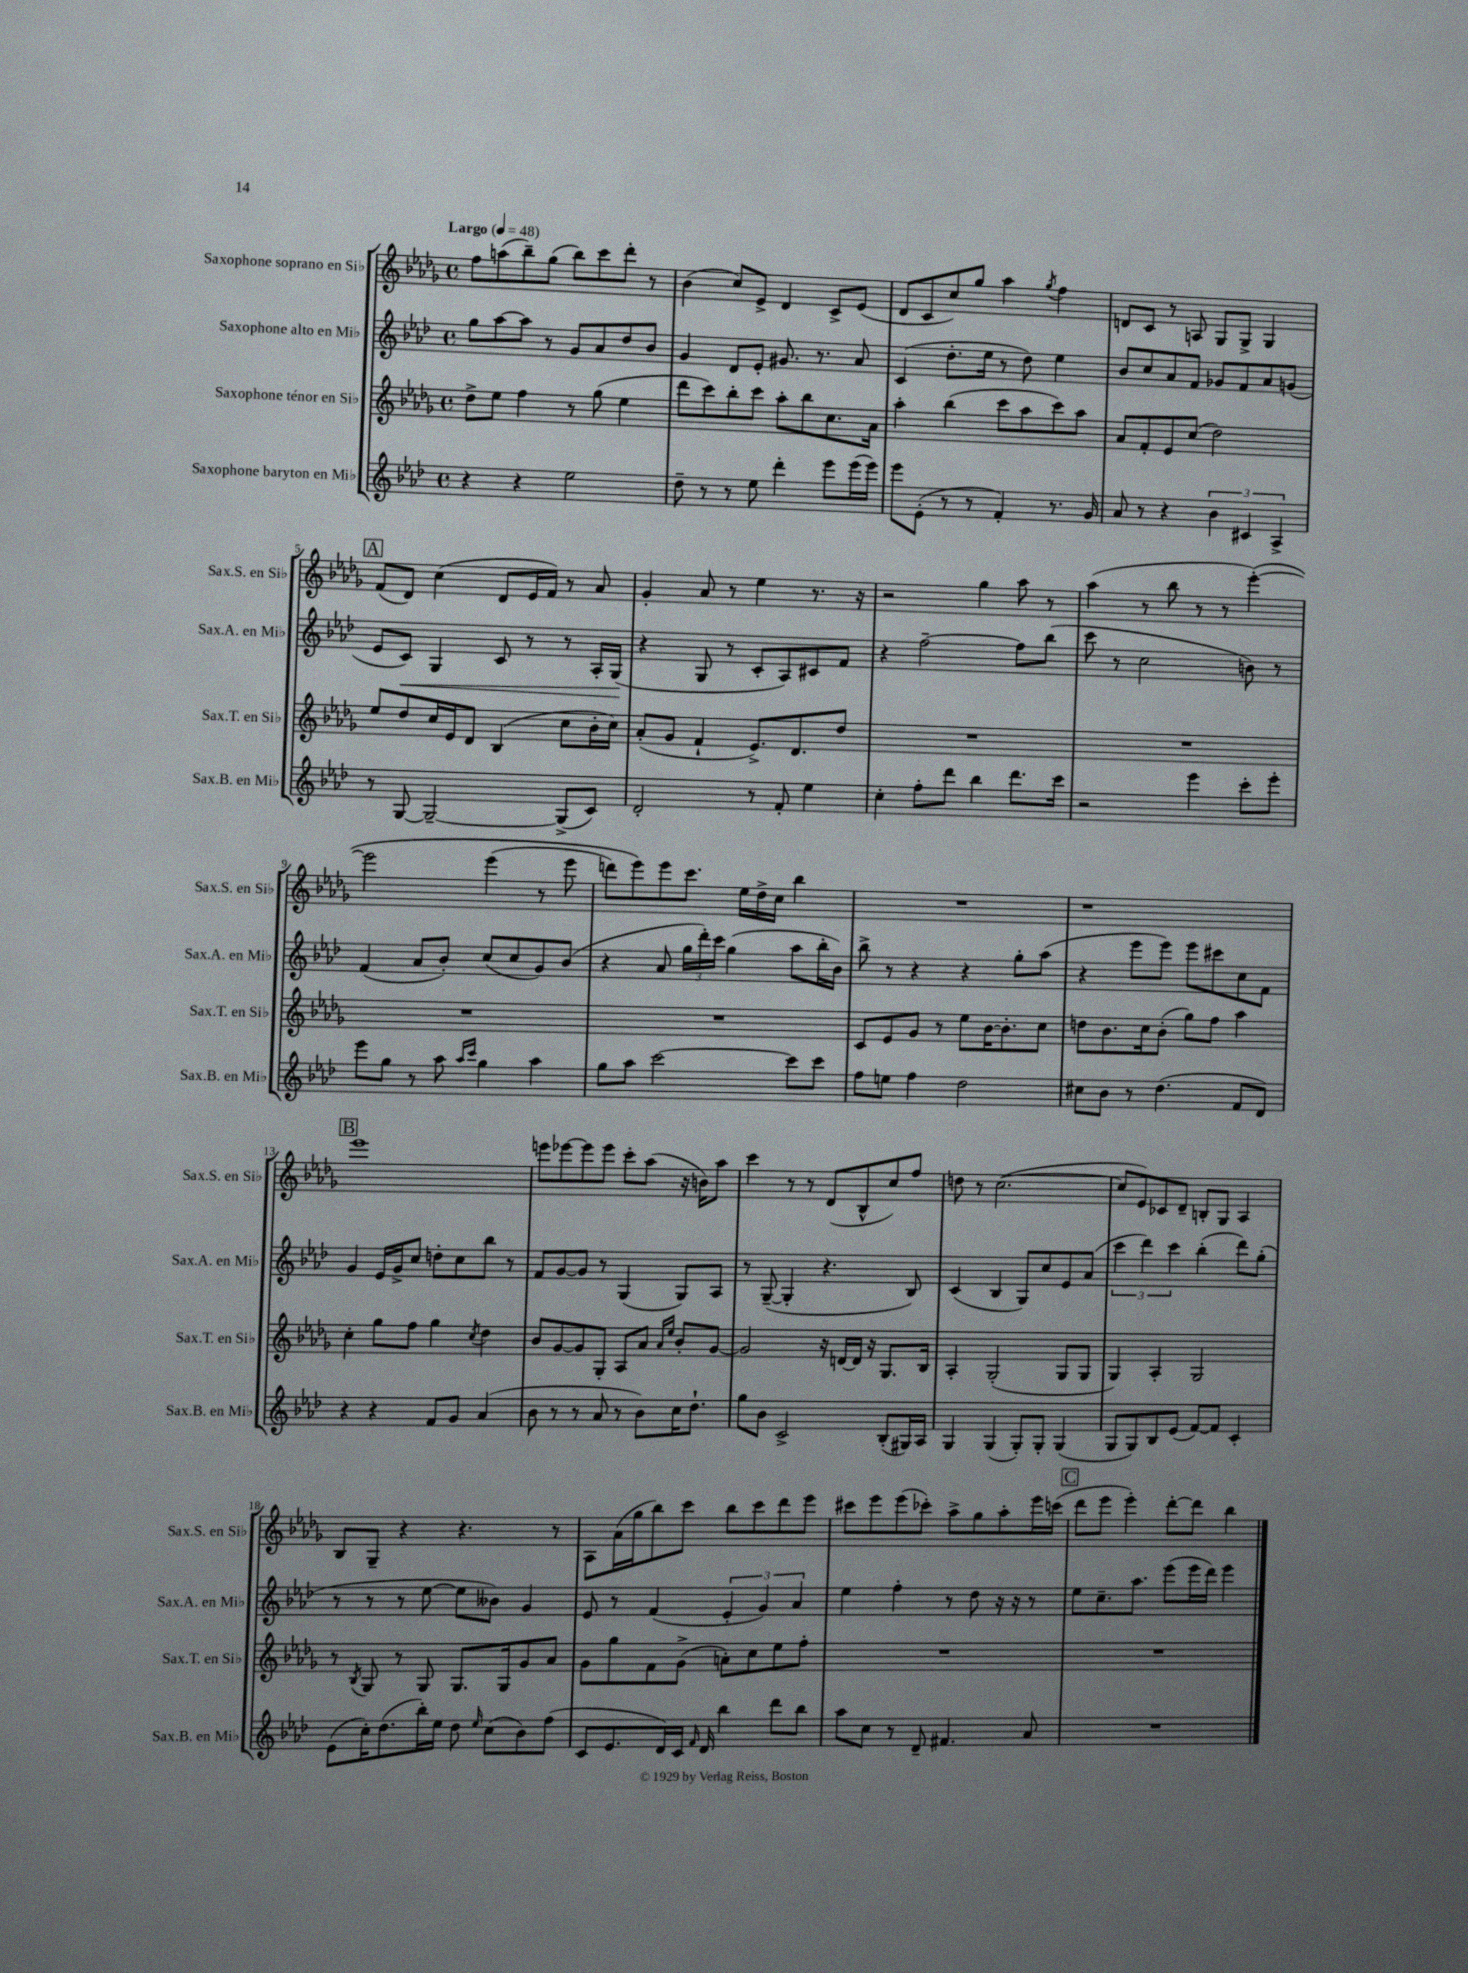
<<
\new StaffGroup <<
\new Staff = "s0" \with { instrumentName = "Saxophone soprano en Sib" shortInstrumentName = "Sax.S. en Sib" } {
    \clef treble \key des \major \defaultTimeSignature \time 4/4 \tempo "Largo" 4 = 48
    \autoBeamOff f''8[ a''8( bes''8--) ges''8]( bes''8[) c'''8 des'''8]-. r8 |
    bes'4( c''8[) ees'8]-> des'4 c'8[-> ees'8]( |
    des'8[ c'8 c''8) ges''8] aes''4 \acciaccatura { ges''8 } f''4 |
    d'8[ c'8] r8 a8 ges8[ ges8]-> ges4 |
    \mark \markup { \box "A" } f'8[( des'8]) c''4( des'8[ ees'16 f'16]) r8 aes'8 |
    ges'4-. aes'8 r8 ees''4 r8. r16 |
    r2 ges''4 aes''8 r8 |
    aes''4( r8 bes''8 r8 r8 ees'''4~-.)\( |
    ees'''2 ees'''4( r8 ees'''8 |
    d'''8[) ees'''8\) ees'''8 c'''8.] ees''16[ des''16-> c''16] bes''4 |
    R1 |
    r1 |
    \mark \markup { \box "B" } ees'''1 |
    e'''8[ ees'''8~ ees'''8 ees'''8] c'''8[-. aes''8]( r16 b'16[) aes''8] |
    c'''4 r8 r8 des'8[( bes8-^ c''8) f''8] |
    d''8 r8 c''2.~( |
    c''8[ ees'8) ces'8 des'8]-- b8[-. ges8] aes4 |
    bes8[ ges8]-- r4 r4. r8 |
    aes8[ aes'16( ges''16 bes''8) c'''8] bes''8[ c'''8 des'''8 ees'''8] |
    cis'''8[ ees'''8 ees'''8( ces'''8]-.) aes''8[-> ges''8 aes''8-. ees'''16 c'''16]( |
    \mark \markup { \box "C" } des'''8[ ees'''8] ees'''4-.) des'''8[~-. des'''8] bes''4 \bar "|." |
}
\new Staff = "s1" \with { instrumentName = "Saxophone alto en Mib" shortInstrumentName = "Sax.A. en Mib" } {
    \clef treble \key aes \major \defaultTimeSignature \time 4/4
    \autoBeamOff g''8[ aes''8~ aes''8] r8 g'8[ aes'8 des''8 bes'8] |
    g'4 des'8[ ees'8]-. gis'8. r8. aes'8 |
    c'4( des''8.[-. ees''16] r8 des''8) ees''4 |
    bes'8[ c''8 aes'8 f'8] ges'8[ f'8 aes'8 g'8]( |
    \mark \markup { \box "A" } ees'8[ c'8]\<) g4 c'8 r8 r8 aes16[-. g16]\!( |
    r4 g8 r8 c'8[-. aes8) cis'8 f'8] |
    r4 f''2~-- f''8[ bes''8]( |
    c'''8 r8 c''2 b'8) r8 |
    f'4( aes'8[ bes'8]-.) c''8[( c''8 g'8) bes'8]( |
    r4 aes'8 \tuplet 3/2 { g''16[ des'''16-.) c'''16] } g''4( aes''8[ bes''16-. bes'16]) |
    bes''8-> r8 r4 r4 g''8[-. aes''8]( |
    r4 ees'''8[ ees'''8]) ees'''8[ cis'''8 c''8 f'8] |
    \mark \markup { \box "B" } g'4 ees'16[ g'16-> c''8] d''8[-. c''8 bes''8] r8 |
    f'8[ g'8~ g'8] r8 g4( g8[) aes8] |
    r8 g8~--( g4-. r4. bes8) |
    c'4( bes4 g8[) c''8 ees'8 aes'8]( |
    \tuplet 3/2 { c'''4 des'''4) c'''4 } bes''4-.( des'''8[) g''8]-.( |
    r8 r8 r8 ees''8~ ees''8[ beses'8]) g'4 |
    ees'8 r8 f'4( \tuplet 3/2 { ees'4-. g'4) aes'4 } |
    ees''4 f''4-. r8 des''8 r16 r16 r8 |
    \mark \markup { \box "C" } ees''8[ c''8.-- aes''8.] ees'''8[( ees'''16 des'''16]) ees'''4 \bar "|." |
}
\new Staff = "s2" \with { instrumentName = "Saxophone ténor en Sib" shortInstrumentName = "Sax.T. en Sib" } {
    \clef treble \key des \major \defaultTimeSignature \time 4/4
    \autoBeamOff des''8[-> ees''8] f''4 r8 ges''8( ees''4 |
    des'''8[ c'''8) bes''8-. c'''8] aes''8[-. bes''8 c''8. aes'16] |
    aes''4-. bes''4( c'''8[ aes''8 c'''8) aes''8] |
    aes'8[ f'8-. ees'8 c''8]( des''2) |
    \mark \markup { \box "A" } ees''8[ des''8 c''16 ees'16 des'8] bes4( c''8[ bes'16-. c''16]) |
    aes'8[-.( ges'8] f'4-! ees'8.[->) des'8. des''8] |
    R1 |
    R1 |
    R1 |
    R1 |
    c'8[ ees'8 ges'8] r8 ees''8[ bes'16~ bes'8.-. c''8] |
    d''8[ bes'8. c''16 bes'8]-.( ges''8[) f''8] aes''4 |
    \mark \markup { \box "B" } c''4-. ges''8[ f''8] ges''4 \acciaccatura { c''8 } des''4 |
    bes'8[ ges'8~ ges'8 ges8]-. aes8[ aes'8] \grace { aes'16[ ees''16] } bes'8[-. ges'8]~ |
    ges'2 r16 d'16[~ d'16] r16 ges8.[ bes16] |
    aes4-. ges2-.( ges8[ ges8] |
    ges4) aes4-. ges2 |
    r8 \acciaccatura { bes8 } ges8 r8 ges8 ges8.[ ges16 ges'8 aes'8] |
    ges'8[ ges''8 f'8 ges'8]->( a'8[-.) c''8 ees''8 f''8]-. |
    R1 |
    \mark \markup { \box "C" } R1 \bar "|." |
}
\new Staff = "s3" \with { instrumentName = "Saxophone baryton en Mib" shortInstrumentName = "Sax.B. en Mib" } {
    \clef treble \key aes \major \defaultTimeSignature \time 4/4
    \autoBeamOff r4 r4 ees''2 |
    des''8-- r8 r8 ees''8 des'''4-. ees'''8[ ees'''16( ees'''16]) |
    ees'''8[ ees'8]-.( r8 r8 f'4-.) r8. g'16 |
    aes'8 r8 r4 \tuplet 3/2 { bes'4 cis'4 aes4-> } |
    \mark \markup { \box "A" } r8 g8~ g2~-- g8[->( c'8]) |
    des'2-. r8 f'8-. ees''4 |
    c''4-. f''8[-. des'''8] bes''4 des'''8.[ c'''16] |
    r2 ees'''4 c'''8[-. ees'''8]-. |
    ees'''8[ g''8] r8 aes''8 \grace { aes''16[ c'''16] } g''4 aes''4 |
    g''8[ aes''8] c'''2~ c'''8[ c'''8] |
    f''8[ e''8] f''4 des''2 |
    cis''8[ bes'8] r8 des''4.( f'8[ des'8]) |
    \mark \markup { \box "B" } r4 r4 f'8[ g'8] aes'4( |
    bes'8 r8 r8 aes'8 r8 bes'8[) c''16 des''8.]-! |
    g''8[ bes'8] c'2-> bes8[-.( gis16) aes16] |
    g4 g4( g8[-.) g8]-. g4( |
    g8[ g8) bes8 ees'8]( f'8[~) f'8] c'4-. |
    ees'8[( c''16-.) des''8.( bes''16-.) ees''16] des''8 \grace { ees''16 } c''8[( bes'8) f''8]( |
    c'8[ ees'8. des'16) c'16] \grace { f'16 } des'16 bes''4 des'''8[ bes''8] |
    aes''8[ c''8] r8 des'8-- fis'4. aes'8 |
    \mark \markup { \box "C" } R1 \bar "|." |
}
>>
>>
